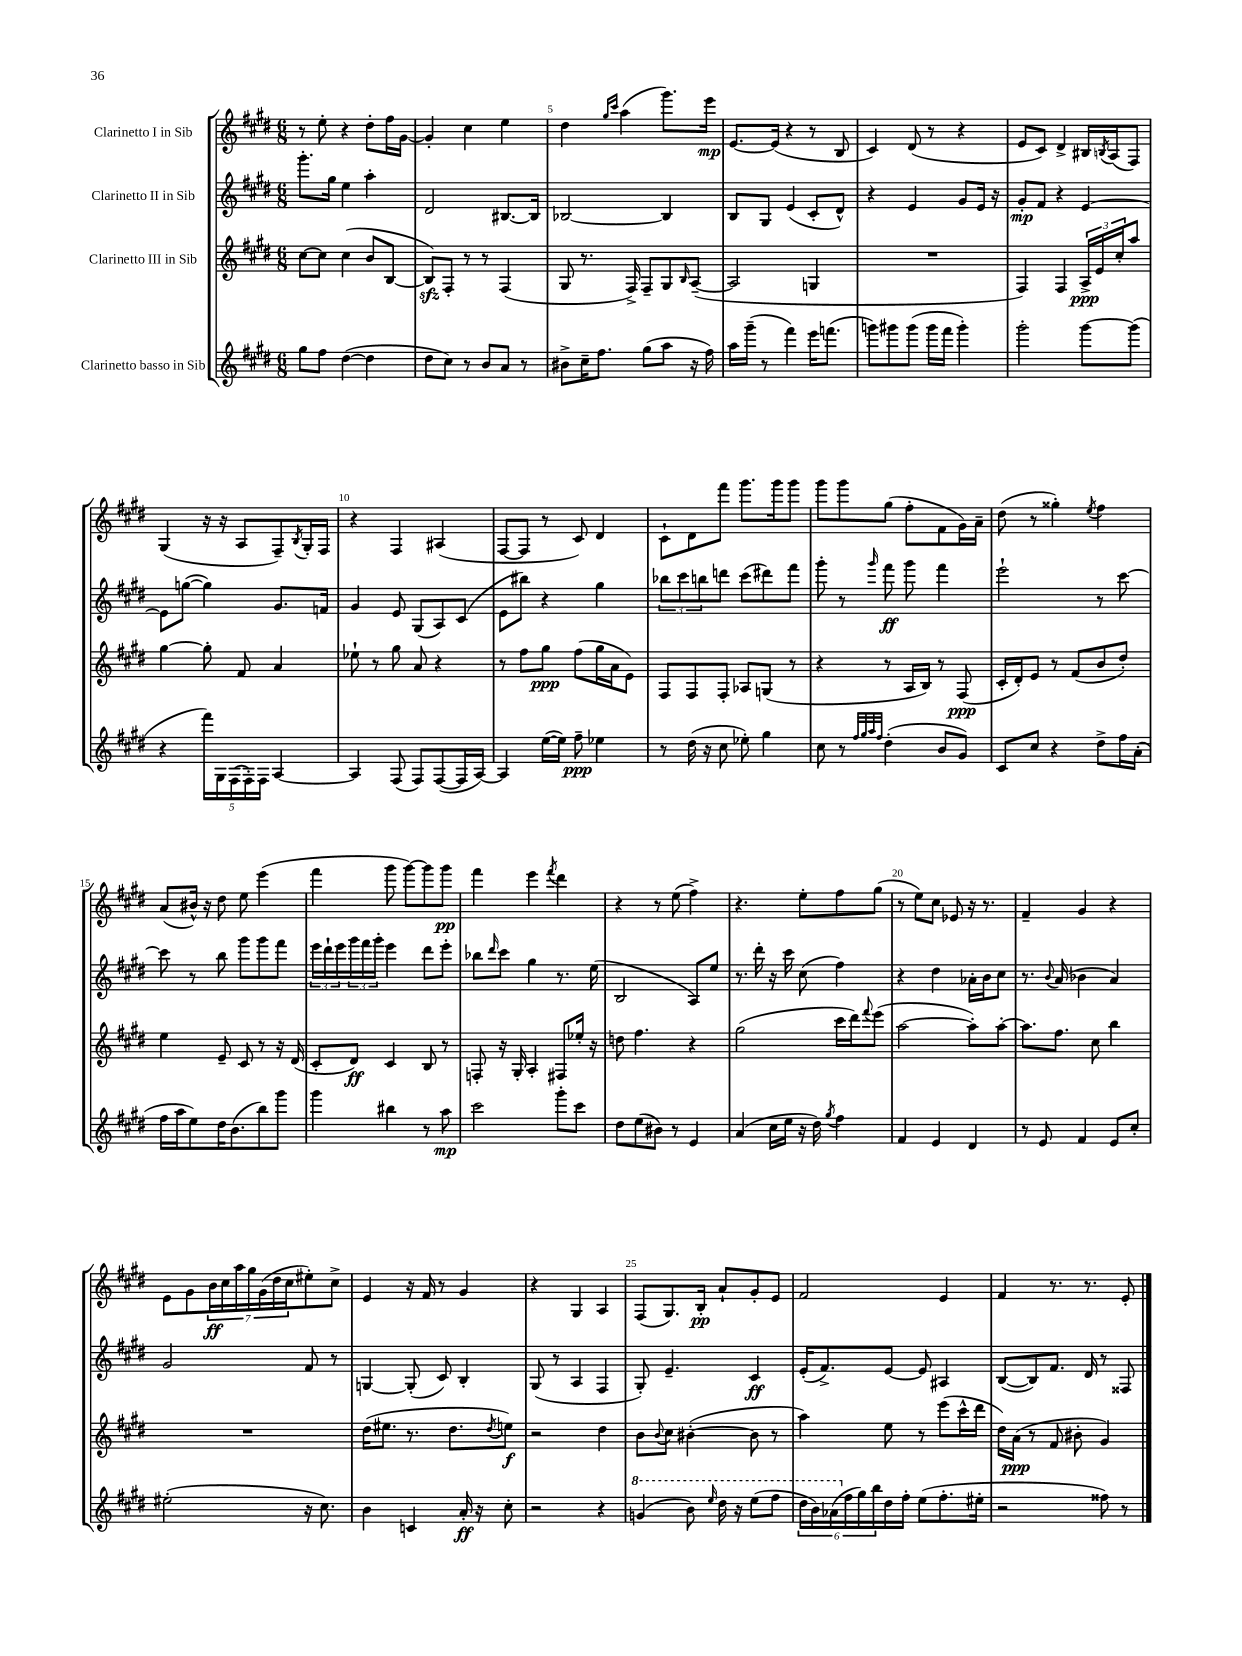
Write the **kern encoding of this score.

**kern	**kern	**kern	**kern
*staff4	*staff3	*staff2	*staff1
*clefG2	*clefG2	*clefG2	*clefG2
*k[f#c#g#d#]	*k[f#c#g#d#]	*k[f#c#g#d#]	*k[f#c#g#d#]
*M6/8	*M6/8	*M6/8	*M6/8
8gg#	[8cc#	8.ggg#'	8r
8ff#	8cc#]	.	8ee'
.	.	16gg#	.
([4dd#	(4cc#	4ee	4r
4dd#]	8b	4aa'	8dd#'
.	[8B	.	16ff#
.	.	.	[16g#
=	=	=	=
8dd#	8B])	2d#	4g#']
8cc#)	8F#'	.	.
8r	8r	.	4cc#
8b	8r	.	.
8a	(4F#	[8.B#	4ee
8r	.	.	.
.	.	16B#]	.
=	=	=	=
8b#^	8G#	[2B-	4dd#
16cc#~	8.r	.	.
8.ff#	.	.	.
.	.	.	16qqgg#
.	.	.	16qqccc#
.	.	.	(4aa
.	16F#^)	.	.
(8gg#	8F#~	.	.
8aa	8G#	4B-]	8.ggg#)
.	16qqB	.	.
16r	([8A~	.	.
16ff#)	.	.	16eee
=	=	=	=
16aa	2A]	8B	[8.e
(16ggg#~	.	.	.
8r	.	8G#	.
.	.	.	(16e]
4fff#)	.	(4e	4r
16eee	4G	8c#'	8r
(8.fff	.	.	.
.	.	8d#^^)	8B
=	=	=	=
8ggg)	2.r	4r	4c#)
8ggg#	.	.	.
(8ggg#	.	4e	(8d#
16ggg#	.	.	8r
16fff#	.	.	.
4ggg#')	.	8g#	4r
.	.	16e	.
.	.	16r	.
=	=	=	=
2ggg#'	4F#)	8g#'	8e
.	.	8f#	8c#)
.	4F#	4r	4d#^
[8ggg#	24A^	[4e	16B#
.	24e	.	.
.	.	.	8qB
.	.	.	(16A
.	24cc#'	.	.
(8ggg#]	8aa	.	8F#)
=	=	=	=
4r	[4gg#	8e]	(4G#
.	.	([8gg	.
20fff#)	8gg#']	4gg])	16r
20G#	.	.	.
.	.	.	16r
(20F#	.	.	.
.	8f#	.	8A
20F#')	.	.	.
20F#	.	.	.
[4A	4a	8.g#	8F#~)
.	.	.	8qB
.	.	.	16G#'
.	.	16f	16F#
=	=	=	=
4A]	8ee-`	4g#	4r
.	8r	.	.
(8F#	8gg#	8e	4F#
8F#)	8a	(8G#	.
([8F#	4r	8A)	(4A#
16F#]	.	(8c#	.
[16A)	.	.	.
=	=	=	=
4A]	8r	8e	[8F#
.	8ff#	8bb#)	8F#]
([16ee	8gg#	4r	8r
16ee])	.	.	.
8ff#~	(8ff#	.	8c#)
4ee-	16gg#	4gg#	4d#
.	16a	.	.
.	8e)	.	.
=	=	=	=
8r	8F#	12bb-	8c#`
.	.	12ccc#	.
(16dd#	8F#	.	8d#
.	.	12bb	.
16r	.	.	.
8cc#	8F#'	8ddd	8fff#
8ee-')	8A-	(8ccc#	8.ggg#
4gg#	(8G	8ddd#)	.
.	.	.	16ggg#
.	8r	8fff#	8ggg#
=	=	=	=
8cc#	4r	8ggg#'	8ggg#
8r	.	8r	8ggg#
32qqff#	.	.	.
32qqgg#	.	.	.
32qqaa	.	.	.
32qqff#	.	16qqggg#	.
(4dd#'	8r	8fff#	(8gg#
.	16A	8ggg#	8ff#'
.	16B)	.	.
8b	8r	4fff#	8f#
8g#)	(8F#	.	16g#)
.	.	.	16a~
=	=	=	=
8c#	16c#'	2eee`	(8dd#
.	16d#')	.	.
8cc#	8e	.	8r
4r	8r	.	4gg##')
.	(8f#	.	.
.	.	.	8qee
8dd#^	8b	8r	4ff#
16ff#	8dd#')	[8ccc#	.
(16a'	.	.	.
=	=	=	=
16ff#	4ee	8ccc#]	(8a
16aa	.	.	.
8ee)	.	8r	16b#^^)
.	.	.	16r
16dd#	8e~	8bb	8dd#
(8.b	.	.	.
.	8c#	8ggg#	8ee
8bb)	8r	8ggg#	(4eee
8ggg#	16r	8fff#	.
.	(16d#	.	.
=	=	=	=
4ggg#	8c#'	24eee	4fff#
.	.	24ddd#`	.
.	.	24eee	.
.	8d#)	24ggg#	.
.	.	24fff#	.
.	.	24ggg#'	.
4bb#	4c#	4eee	8ggg#
.	.	.	[8ggg#)
8r	8B	8ddd#	8ggg#]
8aa	8r	8eee'	8ggg#
=	=	=	=
2ccc#	8F'	8bb-	4fff#
.	.	16qqddd#	.
.	16r	8ccc#	.
.	16G#'	.	.
.	4A'	4gg#	4eee
.	.	.	8qfff#
8ggg#'	8F#	8.r	4ddd#
8ccc#	16ee-'	.	.
.	16r	(16ee	.
=	=	=	=
8dd#	8dd	2B	4r
(8ee	4.ff#	.	.
8b#)	.	.	8r
8r	.	.	(8ee
4e	4r	8A)	4ff#^)
.	.	8ee	.
=	=	=	=
(4a	(2gg#	8.r	4.r
.	.	16ddd#'	.
16cc#	.	16r	.
16ee	.	16ccc#	.
16r	.	(8cc#	8ee'
16dd#)	.	.	.
8qgg#	.	.	.
4ff#	16ccc#	4ff#)	8ff#
.	16ddd#)	.	.
.	8qqfff#	.	.
.	(8eee	.	(8gg#
=	=	=	=
4f#	[2aa	4r	8r
.	.	.	8ee)
4e	.	4dd#	8cc#
.	.	.	8e-
4d#	8aa'])	16a-'	16r
.	.	16b	8.r
.	[8aa'	8cc#	.
=	=	=	=
8r	8.aa]	8.r	4f#~
8e	.	.	.
.	.	8qqb	.
.	8.ff#	(16a	.
4f#	.	4b-	4g#
.	8cc#	.	.
8e	4bb	4a)	4r
8cc#'	.	.	.
=	=	=	=
(2ee#'	2.r	2g#	8e
.	.	.	8g#
.	.	.	28b
.	.	.	28cc#
.	.	.	28aa
.	.	.	28gg#
.	.	.	(28g#
.	.	.	28dd#
.	.	.	28cc#
16r	.	8f#	8ee#')
8.cc#)	.	.	.
.	.	8r	8cc#^
=	=	=	=
4b	(16dd#	[4G	4e
.	8.ee#	.	.
4c	8.r	(8G']	16r
.	.	.	16f#
.	.	8c#)	8r
.	8.dd#	.	.
16a'	.	4B'	4g#
16r	.	.	.
.	8qdd#	.	.
8cc#'	8ee)	.	.
=	=	=	=
2r	2r	(8G#	4r
.	.	8r	.
.	.	4A	4G#
4r	4dd#	4F#	4A
=	=	=	=
(4gg	8b	8G#')	(8F#
.	8qqb	.	.
.	8cc#	4.e~	8.G#)
8bb)	([4b#'	.	.
.	.	.	16B'
16qqeee	.	.	.
16ddd#	.	.	8a`
16r	.	.	.
(8eee	8b#]	4c#	8g#'
8fff#	8r	.	8e
=	=	=	=
24ddd#	4aa)	(16e'	2f#
24bb)	.	.	.
.	.	8.f#^)	.
(24aa-	.	.	.
24ff#	.	.	.
24gg#)	.	.	.
24bb	.	.	.
16dd#	8ee	[8e	.
16ff#'	.	.	.
(8ee	8r	8e]	.
8.ff#'	(8eee	4A#	4e
.	16ccc#^^	.	.
16ee#'	16ddd#	.	.
=	=	=	=
2r	16dd#)	([8B	4f#
.	(16a	.	.
.	8r	8B])	.
.	8f#	8.f#	8.r
.	8b#'	.	.
.	.	16d#	8.r
8ff##)	4g#)	8r	.
8r	.	8F##	8e'
==	==	==	==
*-	*-	*-	*-
